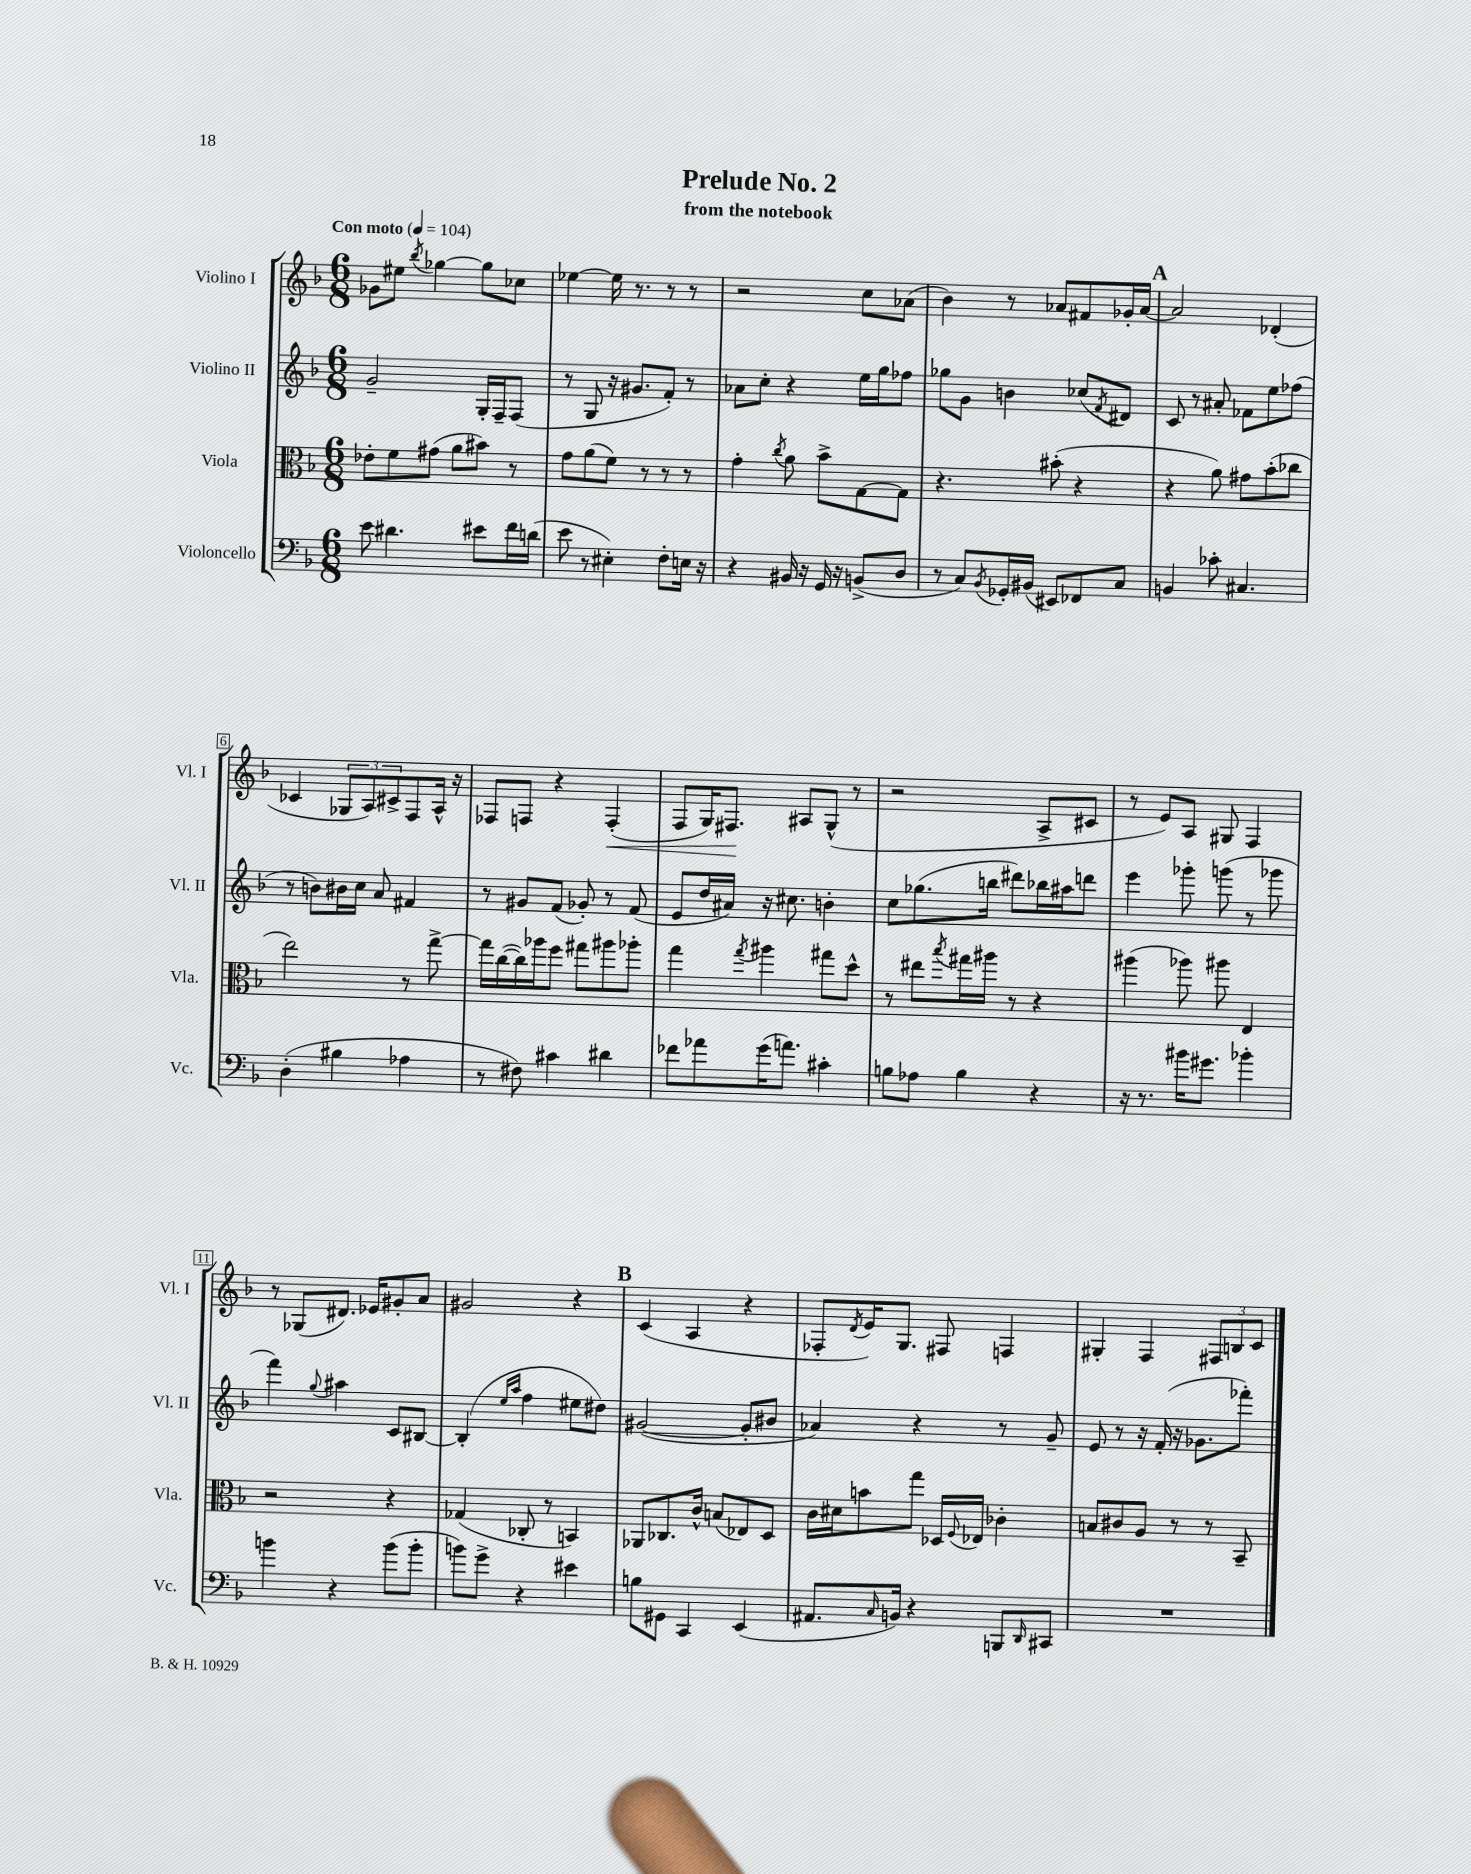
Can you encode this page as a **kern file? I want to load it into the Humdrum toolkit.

**kern	**kern	**kern	**kern
*staff4	*staff3	*staff2	*staff1
*clefF4	*clefC3	*clefG2	*clefG2
*k[b-]	*k[b-]	*k[b-]	*k[b-]
*M6/8	*M6/8	*M6/8	*M6/8
*MM104	*MM104	*MM104	*MM104
8e	8e-'	2g~	8g-
4.d#	8f	.	8ee#
.	.	.	8qbb-
.	(8g#	.	[4gg-
.	8a	.	.
8e#	8b#)	16G'	8gg-]
.	.	16F~	.
16f	8r	(8F	8cc-
(16d	.	.	.
=	=	=	=
8e	8g	8r	[4ee-
8r	(8a	8G	.
4E#')	8f)	16r	16ee-]
.	.	8.g#	8.r
.	8r	.	.
8F'	8r	8f')	8r
16E	8r	8r	8r
16r	.	.	.
=	=	=	=
4r	4g'	8a-	2r
.	.	8cc'	.
.	8qcc	.	.
16BB#	8a	4r	.
16r	.	.	.
16GG	8b-^	.	.
16r	.	.	.
(8BB^	[8G	16ee	8cc
.	.	16gg	.
8D	8G]	8ff-	(8a-
=	=	=	=
8r	4.r	8gg-	4b-)
8C)	.	8g	.
8qBB-	.	.	.
16GG-'	.	4b	8r
(16BB#	.	.	.
8EE#)	(8b#'	.	8a-
8FF-	4r	(8cc-	8f#
.	.	8qf	.
8C	.	8d#)	16g-'
.	.	.	[16a-
=	=	=	=
4BB	4r	8c	2a-]
.	.	8r	.
8c-'	8a)	8a#'	.
4.C#	8g#	8f-	.
.	(8b-'	8ee	(4d-'
.	8cc-	(8ff-	.
=	=	=	=
(4D'	2ee)	8r	4c-
.	.	8b)	.
4B#	.	16b#	12G-
.	.	16cc	.
.	.	.	12A)
.	.	8a	.
.	.	.	12c#^
4A-	8r	4f#	8F
.	[8gg^	.	16A^^
.	.	.	16r
=	=	=	=
8r	16gg]	8r	8F-
.	([16cc	.	.
8F#)	16cc])	8g#	8F
.	16aa-	.	.
4c#	8ff	(8f	4r
.	8gg#	8g-')	.
4d#	8aa#	8r	(4F'
.	8aa-'	(8f	.
=	=	=	=
8f-	4gg	8e	8F
8a-	.	16dd	16G)
.	.	16a#)	8.F#
.	8qgg	.	.
(16g	4aa#	16r	.
8.a)	.	8.cc#	.
.	.	.	8A#
4c#'	8gg#	4b'	(8G^^
.	8dd^^	.	8r
=	=	=	=
8B	8r	8cc	2r
8A-	8ee#	(8.gg-	.
.	8qbb-	.	.
4B	16gg#	.	.
.	16aa#	16bb	.
.	8r	8ddd#)	.
4r	4r	16bb-	8A^
.	.	16aa#	.
.	.	8ddd	8c#
=	=	=	=
16r	(4aa#	4eee	8r
8.r	.	.	.
.	.	.	8e)
16b#	8aa-)	8ggg-'	8A
8.g#	.	.	.
.	8aa#	(8ggg	8G#
4b-'	4E	8r	4F
.	.	8ggg-	.
=	=	=	=
4b	2r	4fff)	8r
.	.	.	(8G-
.	.	8qqgg	.
4r	.	4aa#	8.d#)
.	.	.	16e-
(8b	4r	8c	8g#'
8b'	.	[8B#	8a
=	=	=	=
8b)	(4G-	(4B#']	2g#
8g^	.	.	.
.	.	16qqee	.
.	.	16qqaa	.
4r	8C-'	4ff	.
.	8r	.	.
4e#	4BB)	8ee#	4r
.	.	8dd#)	.
=	=	=	=
8B	8AA-	([2g#	(4c
8GG#	8.C-	.	.
4CC	.	.	4A
.	16c^^	.	.
.	(8B	.	.
(4EE	8E-)	8g#']	4r
.	8D	8b#	.
=	=	=	=
8.AA#	16c	4a-)	8F-'
.	16d#	.	.
.	.	.	8qd
.	8b	.	16e)
16qqC	.	.	.
16BB)	.	.	8.G
4r	8gg	4r	.
.	16D-	.	8F#
.	8qqF	.	.
.	16E-	.	.
8BBB	4c-'	8r	4F
16qqDD	.	.	.
8CC#	.	8g~	.
=	=	=	=
2.r	8B	8e	4G#'
.	8c#	8r	.
.	8A	16r	4F
.	.	(16f'	.
.	8r	16r	.
.	.	8.g-	.
.	8r	.	12F#
.	.	.	12B
.	8BB-~	8fff-')	.
.	.	.	12c
==	==	==	==
*-	*-	*-	*-
